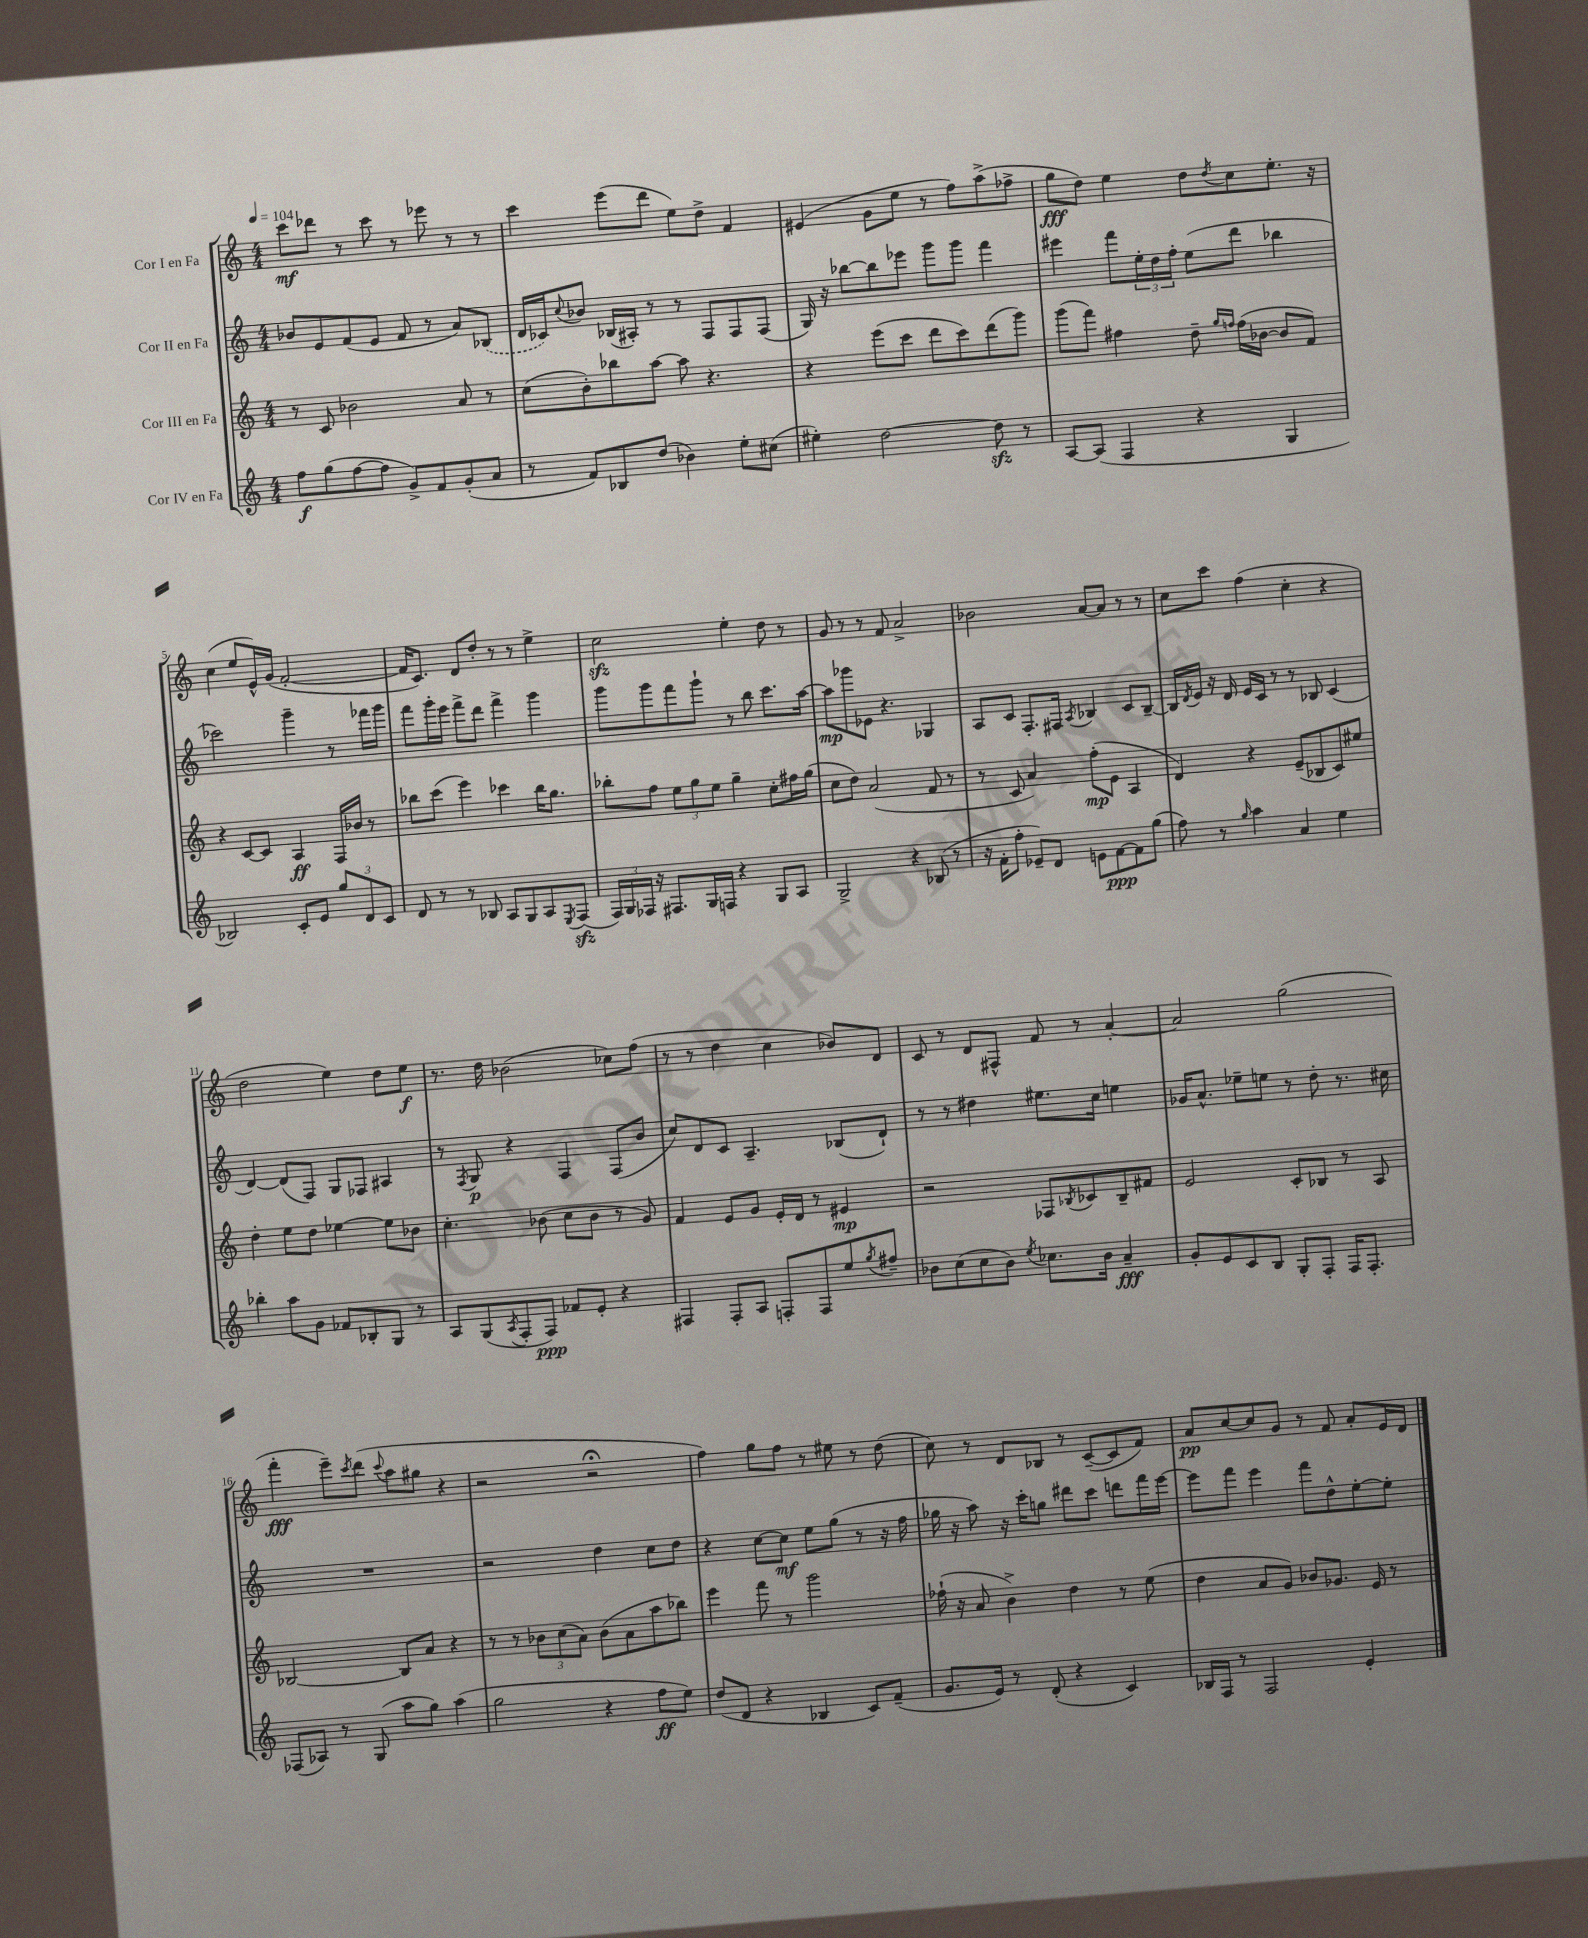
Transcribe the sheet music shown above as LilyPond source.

<<
\new StaffGroup <<
\new Staff = "s0" \with { instrumentName = "Cor I en Fa" } {
    \clef treble \key c \major \numericTimeSignature \time 4/4 \tempo 4 = 104
    c'''8\mf des'''8 r8 c'''8 r8 ees'''8 r8 r8 |
    c'''4 e'''8( d'''8 e''8) d''8-> f'4 |
    eis'4( g'8 e''8 r8 f''8) a''8->( fes''8-> |
    g''8\fff d''8) e''4 d''8 \acciaccatura { d''8 } c''8 e''8.-. r16 |
    c''4( e''8 e'16-^) g'16( f'2~-. |
    f'16 c'8.) d'8 d''8-. r8 r8 e''4-> |
    c''2\sfz e''4-. d''8 r8 |
    g'8 r8 r8 f'8 a'2-> |
    bes'2 a'8~ a'8 r8 r8 |
    c''8 c'''8 f''4( c''4-. r4 |
    d''2 e''4) d''8 e''8\f |
    r8. d''16 bes'2( ces''8) f''8( |
    r8 r8 d''4 c''4 bes'8) d'8 |
    c'8 r8 d'8 fis8-^ f'8 r8 a'4~-. |
    a'2 g''2( |
    f'''4-.\fff e'''8--) \acciaccatura { c'''8 } d'''8( \appoggiatura { c'''8 } a''8 gis''8 r4 |
    r2 r2\fermata |
    f''4) g''8 f''8 r8 eis''8 r8 d''8( |
    c''8) r8 d'8 bes8 r8 c'8~--( c'8 f'8) |
    a'8\pp c''8~ c''8 g'8 r8 f'8 a'8-. e'16 d'16 \bar "|." |
}
\new Staff = "s1" \with { instrumentName = "Cor II en Fa" } {
    \clef treble \key c \major \numericTimeSignature \time 4/4
    bes'8 e'8 f'8( e'8 f'8 r8 a'8) \once \slurDashed bes8( |
    d'16 ces'16) \appoggiatura { c''8 } bes'8 bes16( ais16-.) r8 r8 f8 f8 f8( |
    g16) r16 bes''8~ bes''8 ees'''8 g'''8 g'''8 f'''4 |
    eis'''4 f'''8 \tuplet 3/2 { e''16-. d''16 f''16-. } e''8( d'''8 bes''4 |
    ces'''2) g'''4-- r8 fes'''16 g'''16 |
    f'''8 g'''16-. e'''16 f'''8-> d'''8 f'''4-> g'''4 |
    g'''8 g'''8 f'''8 g'''8-! r8 b''8 c'''8. a''16~ |
    a''8\mp ges'''8 ees'8 r4. ges4 |
    a8 c'8 f8.-. fis16 \acciaccatura { a8 } bes4 c'8 bes8~-- |
    bes16 \acciaccatura { d'8 } e'16 r16 d'16 e'16 c'16 r8 r8 bes8 c'4( |
    d'4~) d'8( f8) g8 fes8 ais4 |
    r8 \acciaccatura { f8 } g8\p r4 f4 f8( b'8 |
    c''8) d'8 c'8 a4.-- bes8( d'8-!) |
    r8 r8 dis''4 eis''8. c''16 e''4 |
    ges'16 a'8.-^ ees''8-- e''8 r8 d''8-. r8. cis''16 |
    R1 |
    r2 d''4 c''8 d''8 |
    r4 c''8~ c''8\mf e''8 g''8( r8 r16 f''16 |
    ges''16 r16 a''8) r16 c'''16-. g''8 dis'''8 c'''8 d'''8 f'''16 e'''16~ |
    e'''8 f'''8 e'''4 f'''8 d''8-^ e''8~-. e''8-. \bar "|." |
}
\new Staff = "s2" \with { instrumentName = "Cor III en Fa" } {
    \clef treble \key c \major \numericTimeSignature \time 4/4
    r8 c'8 bes'2 a'8 r8 |
    c''8( b'8-.) bes''8 a''8~ a''8 r4. |
    r4 e'''8( c'''8 d'''8 c'''8) d'''8( g'''8) |
    g'''8( f'''8) fis''4 d''8-- \grace { g''16 f''16 } f''16( bes'16~ bes'8 f'8) |
    r4 c'8~ c'8 a4\ff f16 bes'16 r8 |
    bes''8 c'''8( e'''4) ces'''4 bes''16 g''8. |
    bes''8-. f''8 \tuplet 3/2 { e''8 g''8 e''8 } g''4-- c''8-. fis''16 g''16( |
    c''8 d''8) a'2( f'8 r8 |
    r8 c'8 a'4) f''8-.\mp( e'8 a4 |
    d'4) r4 e'8--( bes8 c'8) eis''8 |
    d''4-. e''8 d''8 ees''4~ ees''8 bes'8 |
    c''4.-. bes'8( c''8 bes'8 r8 g'8) |
    f'4 e'8 g'8 e'16-. d'16 r8 eis'4\mp |
    r2 fes8 \acciaccatura { bes8 } ces'8 bes8-- fis'8 |
    e'2 c'8-. bes8 r8 a8 |
    bes2~ bes8 a'8 r4 |
    r8 r8 \tuplet 3/2 { bes'8 c''8( a'8) } bes'8( a'8 a''8 bes''8) |
    e'''4 f'''8 r8 g'''2 |
    fes''16-!( r16 a'8 b'4->) d''4 r8 e''8( |
    d''4 a'8 g'8) bes'8 ges'8. e'16 r8 \bar "|." |
}
\new Staff = "s3" \with { instrumentName = "Cor IV en Fa" } {
    \clef treble \key c \major \numericTimeSignature \time 4/4
    f''8\f g''8( f''8~ f''8 g'8->) f'8 g'8-.( a'8 |
    r8 f'8) bes8 d''8( bes'4) e''8-. cis''8( |
    eis''4-.) d''2~ d''8\sfz r8 |
    a8~ a8( f4 r4 g4 |
    bes2) c'8-. e'8 \tuplet 3/2 { g''8 d'8 c'8 } |
    d'8 r8 r8 bes8 a8 g8 a8 \acciaccatura { e8 } f8\sfz( |
    \tuplet 3/2 { f16) g16 fes16 } r16 fis8. g16 f16 r4 g8 a8 |
    g2-> r4 bes8( r8 |
    r16 f'16-. f''8-. ees'8--) d'8 e'8 f'8~\ppp f'8 g''8( |
    f''8) r8 \grace { g''16 } a''4 a'4 e''4 |
    bes''4-. a''8 g'8 fes'8 bes8-. g8 r8 |
    a8 g8( \acciaccatura { a8 } f8-. f8\ppp) fes'8 e'8-. r4 |
    fis4 fis8-. a8 f8-. f8 e''8 \acciaccatura { g''8 } fis''8-- |
    bes'8 c''8( c''8 bes'8) \acciaccatura { e''8 } ces''8. bes'16 a'4--\fff |
    g'8-. e'8 c'8 b8 g8-. f8-. f16 f8.-. |
    fes8( aes8) r8 g8( a''8 g''8) a''4( |
    g''2 r4 f''8\ff e''8) |
    d''8( d'8 r4 bes4 c'8) f'8--( |
    g'8. e'16) r8 d'8-.( r4 c'4) |
    bes16 f16 r8 f2 e'4-. \bar "|." |
}
>>
>>
